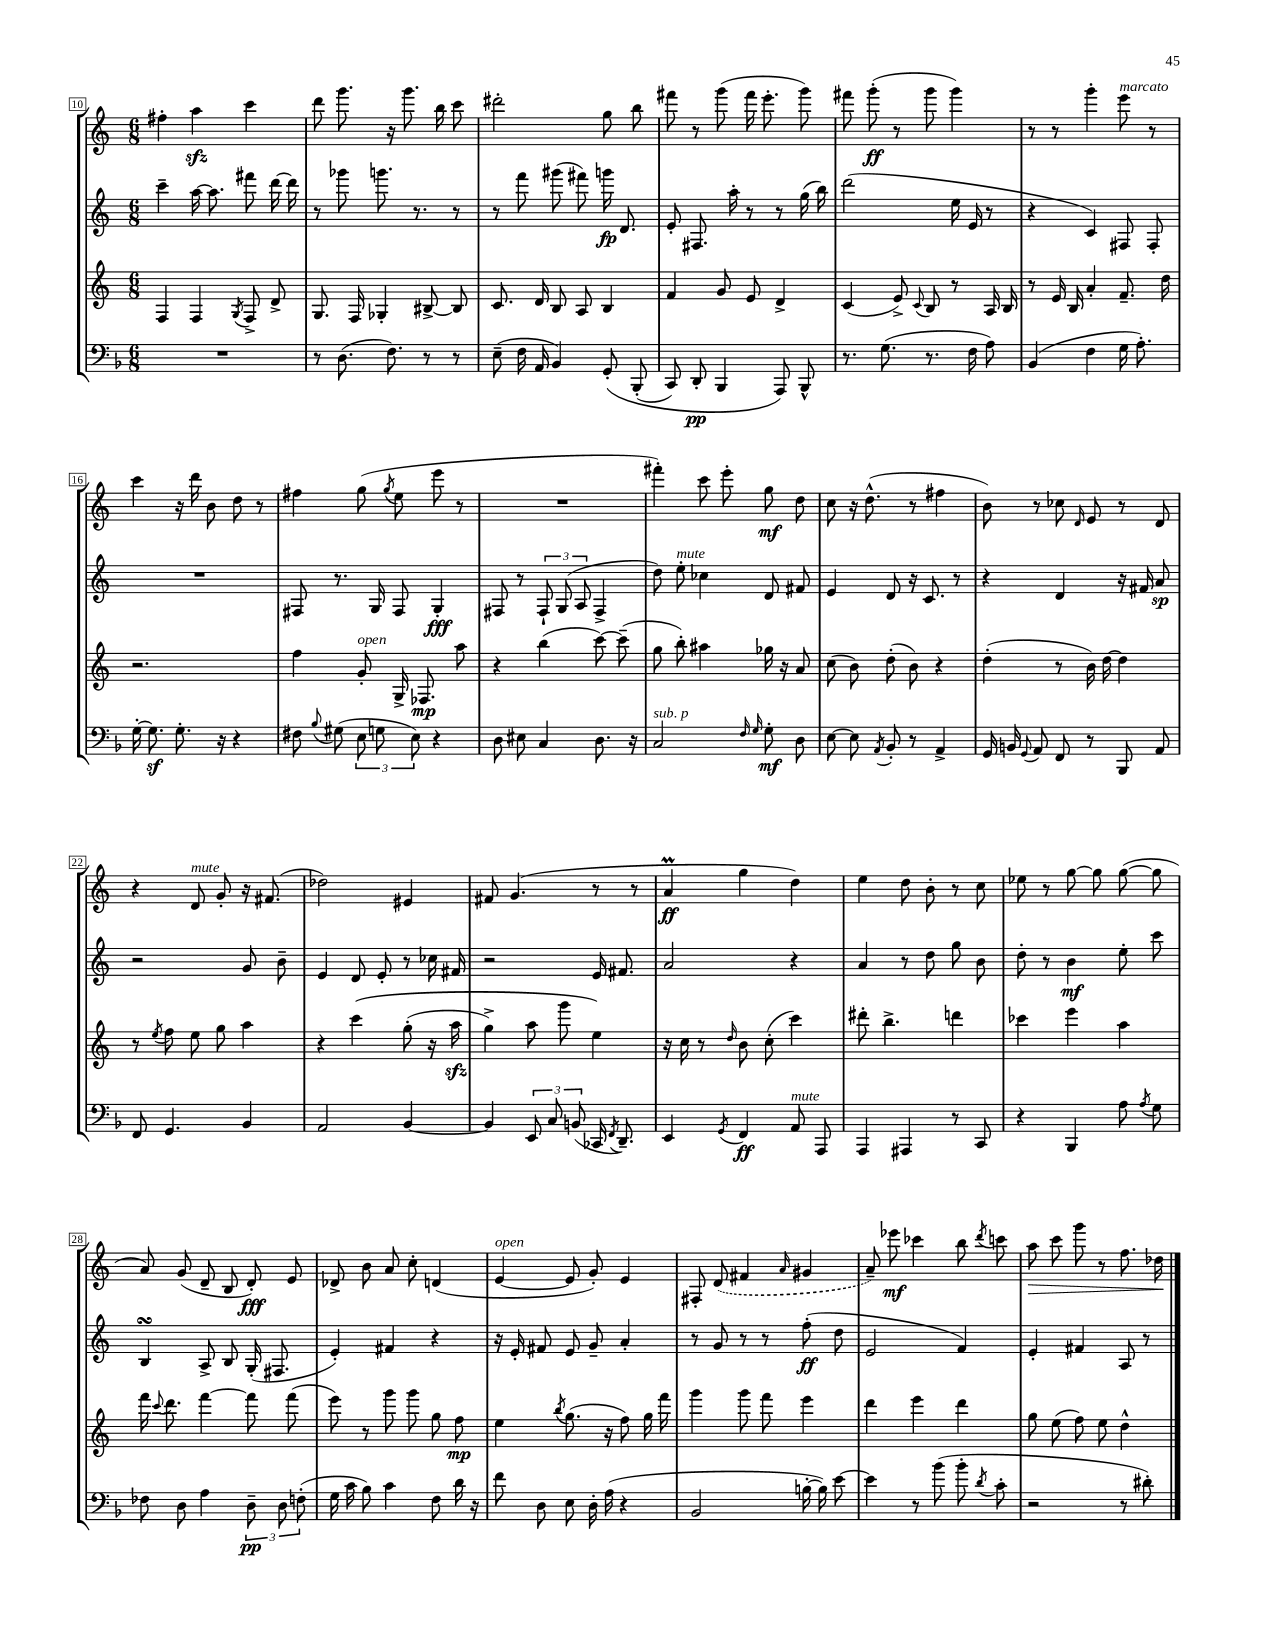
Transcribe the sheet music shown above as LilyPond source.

<<
\new StaffGroup <<
\new Staff = "s0" {
    \clef treble \key c \major \numericTimeSignature \time 6/8
    \autoBeamOff fis''4-. a''4\sfz c'''4 |
    d'''8 g'''8. r16 g'''8. b''16 c'''8 |
    dis'''2-. g''8 b''8 |
    fis'''8 r8 g'''8( fis'''16 e'''8.-. g'''8) |
    fis'''8 g'''8-.\ff( r8 g'''8 g'''4) |
    r8 r8 g'''4-. e'''8^\markup { \italic "marcato" } r8 |
    c'''4 r16 d'''16 b'8 d''8 r8 |
    fis''4 g''8( \acciaccatura { g''8 } e''8 e'''8 r8 |
    R2. |
    fis'''4-.) c'''8 e'''8-. g''8\mf d''8 |
    c''8 r16 d''8.-^( r8 fis''4 |
    b'8) r8 ces''8 \grace { d'16 } e'8 r8 d'8 |
    r4 d'8^\markup { \italic "mute" } g'8-. r16 fis'8.( |
    des''2) eis'4 |
    fis'8 g'4.( r8 r8 |
    a'4\prall\ff g''4 d''4) |
    e''4 d''8 b'8-. r8 c''8 |
    ees''8 r8 g''8~ g''8 g''8~( g''8 |
    a'8) g'8( d'8-- b8 d'8-.\fff) e'8 |
    des'8-> b'8 a'8 c''8-. d'4( |
    e'4~^\markup { \italic "open" } e'8 g'8-.) e'4 |
    fis8-. \once \slurDashed d'8( fis'4 \grace { a'16 } gis'4 |
    a'8--) ees'''8\mf ces'''4 b''8 \acciaccatura { d'''8 } c'''8 |
    a''8\> c'''8 g'''8 r8 f''8. des''16\! \bar "|." |
}
\new Staff = "s1" {
    \clef treble \key c \major \numericTimeSignature \time 6/8
    \autoBeamOff c'''4-- a''16~ a''8. fis'''8 d'''16~ d'''16 |
    r8 ges'''8 g'''8. r8. r8 |
    r8 f'''8 gis'''8( fis'''8) g'''16\fp d'8. |
    e'8-. fis8. a''16-. r8 r8 g''16( b''16) |
    d'''2( e''16 e'16 r8 |
    r4 c'4) fis8 fis8-. |
    R2. |
    fis8 r8. g16 fis8 g4-.\fff |
    fis8 r8 \tuplet 3/2 { fis8-! g8( a8 } fis4-> |
    d''8) e''8-.^\markup { \italic "mute" } ces''4 d'8 fis'8 |
    e'4 d'8 r16 c'8. r8 |
    r4 d'4 r16 fis'16 a'8\sp |
    r2 g'8 b'8-- |
    e'4 d'8 e'8-. r8 ces''16 fis'16 |
    r2 e'16 fis'8. |
    a'2 r4 |
    a'4 r8 d''8 g''8 b'8 |
    d''8-. r8 b'4\mf e''8-. c'''8 |
    b4\turn a8-> b8 g16-.( fis8. |
    e'4-.) fis'4 r4 |
    r16 e'16-. fis'8 e'8 g'8-- a'4-. |
    r8 g'8 r8 r8 f''8-.\ff( d''8 |
    e'2 f'4) |
    e'4-. fis'4 a8 r8 \bar "|." |
}
\new Staff = "s2" {
    \clef treble \key c \major \numericTimeSignature \time 6/8
    \autoBeamOff f4 f4 \acciaccatura { g8 } f8-> d'8-> |
    g8. f16 ges4-. bis8~-> bis8 |
    c'8. d'16 b8 a8 b4 |
    f'4 g'8 e'8 d'4-> |
    c'4( e'8->) \appoggiatura { c'8 } b8 r8 a16 b16 |
    r8 e'16 b16 a'4-. f'8.-- d''16 |
    r2. |
    f''4 g'8-.^\markup { \italic "open" } g16-> fes8.\mp a''8 |
    r4 b''4( c'''8~) c'''8--( |
    g''8 b''8-.) ais''4 ges''16 r16 a'8 |
    c''8( b'8) d''8-.( b'8) r4 |
    d''4-.( r8 b'16) d''16~ d''4 |
    r8 \acciaccatura { e''8 } f''8 e''8 g''8 a''4 |
    r4 c'''4\( g''8-.( r16 a''16\sfz |
    g''4->) a''8 g'''8 e''4\) |
    r16 c''16 r8 \grace { d''16 } b'8 c''8-.( c'''4) |
    dis'''8-. b''4.-> d'''4 |
    ces'''4 e'''4 a''4 |
    f'''16 \appoggiatura { c'''8 } d'''8. f'''4~ f'''8 f'''8( |
    e'''8) r8 g'''8 g'''8 g''8 f''8\mp |
    e''4 \acciaccatura { b''8 } g''8.( r16 f''8) g''16 f'''16 |
    g'''4 g'''8 f'''8 e'''4 |
    d'''4 e'''4 d'''4 |
    g''8 e''8( f''8) e''8 d''4-^ \bar "|." |
}
\new Staff = "s3" {
    \clef bass \key f \major \numericTimeSignature \time 6/8
    \autoBeamOff R2. |
    r8 d8.( f8.) r8 r8 |
    e8--( f16 a,16 bes,4) g,8-.\( bes,,8-.( |
    c,8) d,8-.\pp bes,,4 a,,8\) bes,,8-^ |
    r8. g8.( r8. f16 a8) |
    bes,4( f4 g16 a8.-.) |
    g16~-. g8.\sf g8.-. r16 r4 |
    fis8 \appoggiatura { bes8 } gis8( \tuplet 3/2 { e8 g8 e8) } r4 |
    d8 eis8 c4 d8. r16 |
    c2^\markup { \italic "sub. p" } \grace { f16 g16 } g8-.\mf d8 |
    e8~ e8 \acciaccatura { a,8 } bes,8-. r8 a,4-> |
    g,16 b,16 \appoggiatura { g,8 } a,8 f,8 r8 bes,,8 a,8 |
    f,8 g,4. bes,4 |
    a,2 bes,4~ |
    bes,4 \tuplet 3/2 { e,8 c8 b,8( } ces,16 \acciaccatura { f,8 } d,8.--) |
    e,4 \acciaccatura { g,8 } f,4\ff a,8^\markup { \italic "mute" } a,,8 |
    a,,4 ais,,4 r8 c,8 |
    r4 bes,,4 a8 \acciaccatura { a8 } g8 |
    fes8 d8 a4 \tuplet 3/2 { d8--\pp d8 f8-.( } |
    g16 c'16 bes8) c'4 f8 d'16 r16 |
    f'8 d8 e8 d16-. a16( r4 |
    bes,2 b16~-. b16) e'8~ |
    e'4 r8 bes'8( bes'8-. \acciaccatura { d'8 } c'8-. |
    r2 r8 dis'8-.) \bar "|." |
}
>>
>>
\layout { \context { \Score currentBarNumber = #10 \override BarNumber.stencil = #(make-stencil-boxer 0.1 0.3 ly:text-interface::print) } }
